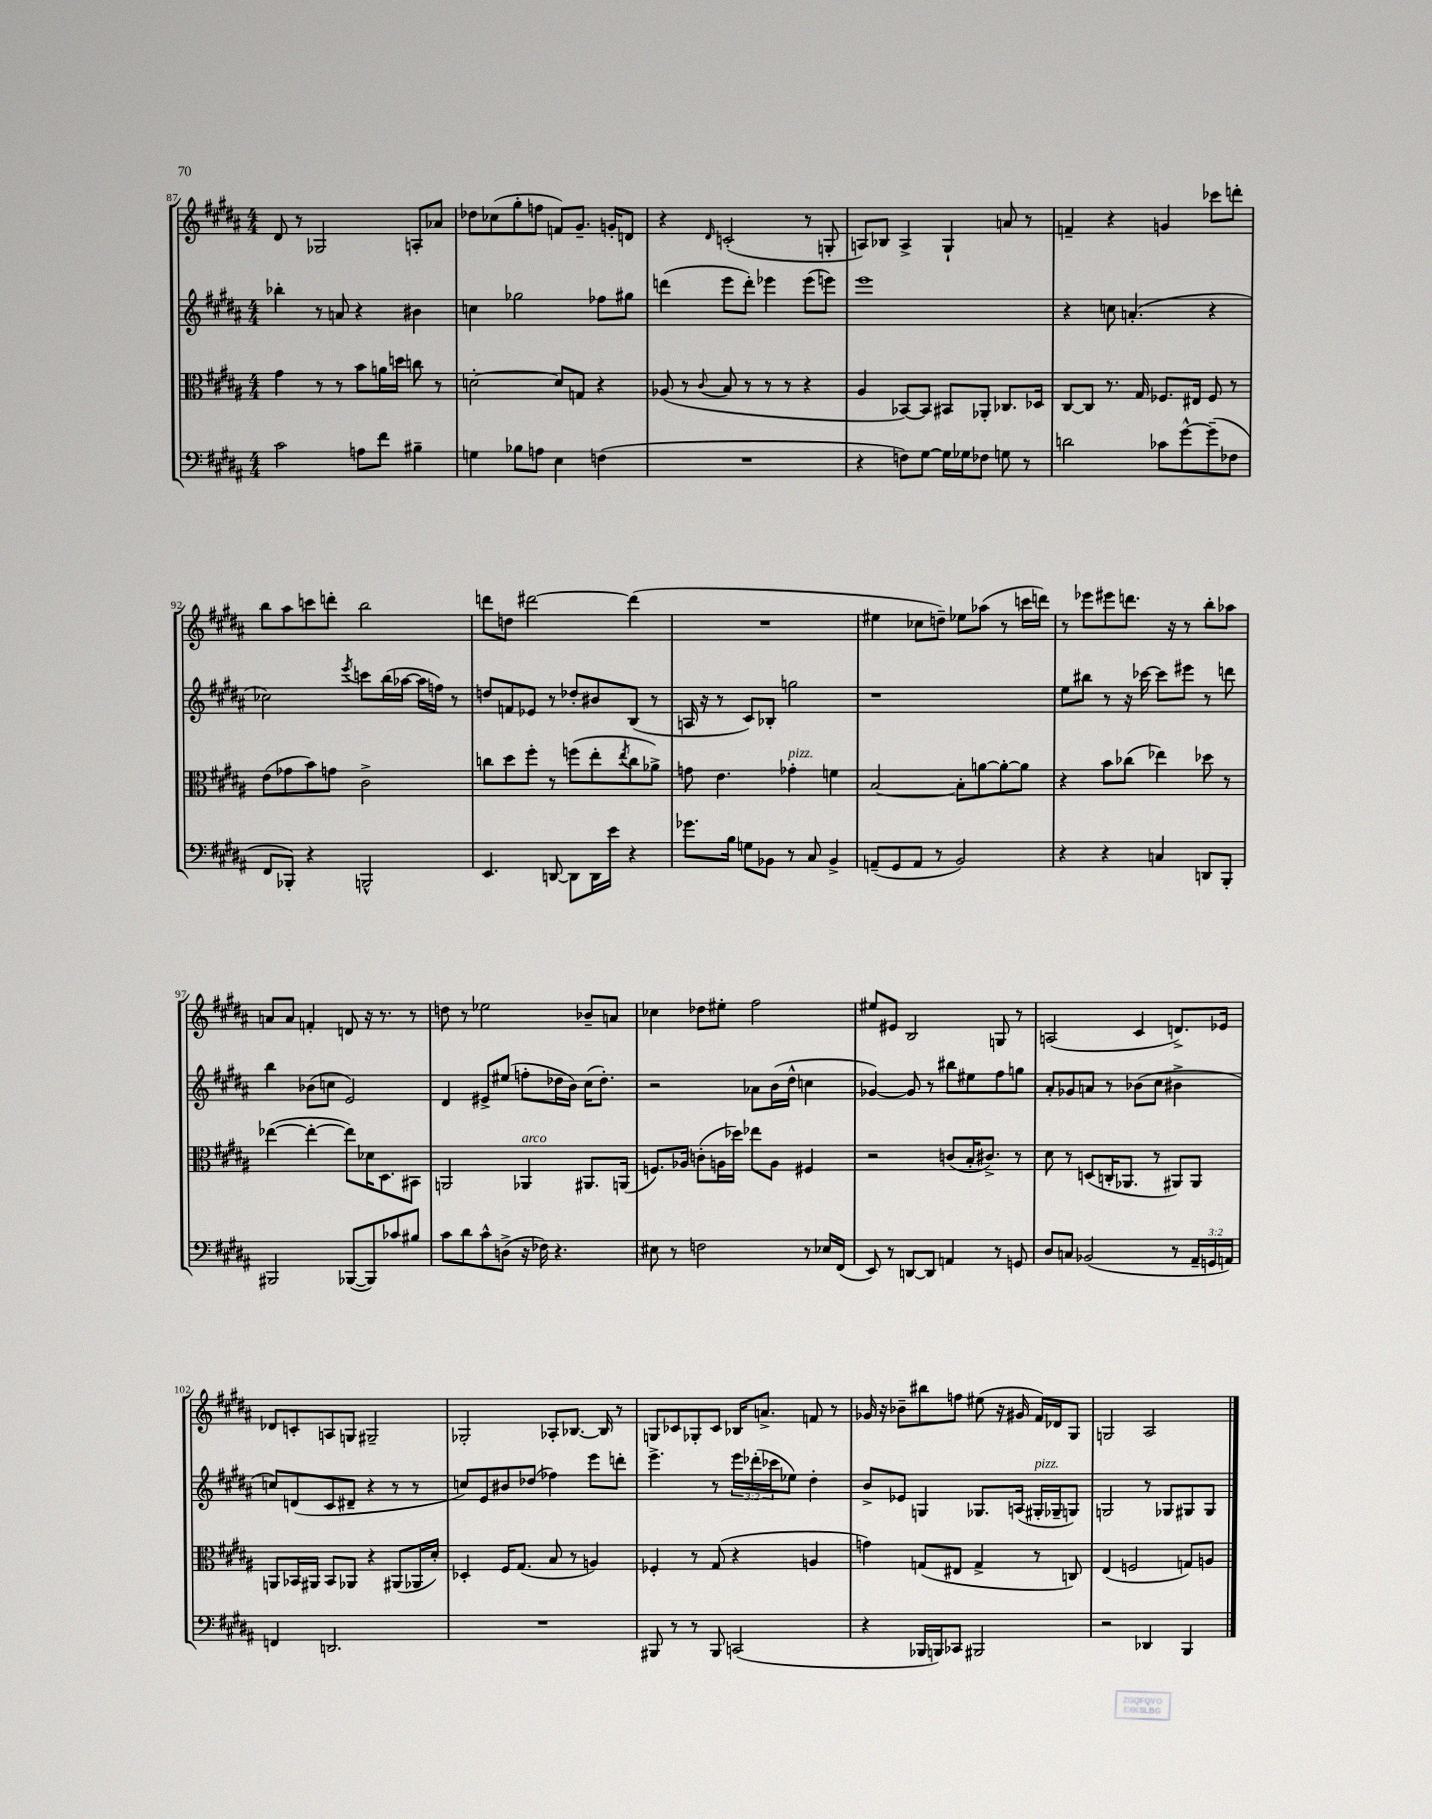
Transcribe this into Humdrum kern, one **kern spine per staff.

**kern	**kern	**kern	**kern
*staff4	*staff3	*staff2	*staff1
*clefF4	*clefC3	*clefG2	*clefG2
*k[f#c#g#d#a#]	*k[f#c#g#d#a#]	*k[f#c#g#d#a#]	*k[f#c#g#d#a#]
*M4/4	*M4/4	*M4/4	*M4/4
2c#	4g#	4bb-'	8d#
.	.	.	8r
.	8r	8r	2G-
.	8r	8a	.
8A	8b	4r	.
8f#	16a	.	.
.	16dd	.	.
4B#~	8cc	4b#	8A'
.	8r	.	8a-
=	=	=	=
4G	[2d'	4cc	8dd-
.	.	.	(8cc-
8B-	.	2gg-	8gg#'
8A	.	.	8ff
4E	8d]	.	8f)
.	8G	.	8.g#~
(4F	4r	8ff-	.
.	.	.	16g'
.	.	8gg#	8d
=	=	=	=
1r	(8A-	(4ddd	4r
.	8r	.	.
.	8qqc#	.	16qqd#
.	8B	8eee	(2c'
.	8r	8ddd')	.
.	8r	4eee-	.
.	8r	.	.
.	4r	(8eee-	8r
.	.	8eee)	8G'
=	=	=	=
4r	4A#	1eee	8A)
.	.	.	8B-
8F)	[8BB-)	.	4A^
[8G#	8BB-]	.	.
16G#]	8BB#	.	4G#`
16G-	.	.	.
8F-	8AA-'	.	.
8G	8.C-	.	8a
8r	.	.	8r
.	16D-	.	.
=	=	=	=
2d	[8C#	4r	4f~
.	8C#]	.	.
.	8.r	8cc	4r
.	.	(4.a'	.
.	16G#	.	.
8c-	8.F-	.	4g
[8g#^^	.	.	.
.	16E#	.	.
(8g#~]	8F-	4r	8ccc-
8F-	8r	.	8ddd'
=	=	=	=
8FF#	(8e	2cc-)	8bb
8BBB-')	8g-	.	8aa#
4r	8b)	.	8ccc
.	8g	.	8ddd'
.	.	8qeee	.
2BBB^^	2c#^	8ccc	2bb
.	.	(16bb	.
.	.	[16aa-	.
.	.	16aa-]	.
.	.	16ff)	.
.	.	8r	.
=	=	=	=
4.EE	8cc	8dd	8ddd
.	8dd#	8f	8dd
.	8ff#'	8e-	[2ddd#
[8DD	8r	8r	.
8DD]	(8ff	8dd-'	.
16DD	8ee'	8b#	.
16e	.	.	.
.	8qee	.	.
4r	8cc	(8B	(4ddd#]
.	8a-^)	8r	.
=	=	=	=
8.g-	8g	16A	1r
.	.	16r	.
.	4.e	8r	.
16B	.	.	.
8G	.	8c#)	.
8BB-	.	8B-'	.
8r	4g-'	2gg	.
8C#	.	.	.
4BB-^	4f	.	.
=	=	=	=
(8AA~	[2B	1r	4ee#
8GG#	.	.	.
8AA	.	.	8cc-
8r	.	.	8dd~)
2BB)	8B']	.	8ee-
.	[8a	.	(8aa-
.	8a'_	.	8r
.	8a]	.	16ccc
.	.	.	16ddd)
=	=	=	=
4r	4r	8ee	8r
.	.	8bb#	8eee-
4r	8b	8r	8eee#
.	(8cc-	16r	8.ddd
.	.	[16ccc-	.
4C	4ee-)	8ccc-]	.
.	.	.	16r
.	.	8eee#	8r
8DD	8dd-	8r	8bb'
8BBB'	8r	8ddd	8aa-
=	=	=	=
2BBB#	([4ee-	4bb	8a
.	.	.	8a
.	4ee-'_	(8b-	4f'
.	.	8cc	.
([8BBB-	8ee-])	2e)	8d
8BBB-])	16d-	.	16r
.	8.D#	.	8.r
8c-	.	.	.
8B#	8BB#	.	8r
=	=	=	=
8c#	2AA	4d#	8dd
8d#	.	.	8r
8c#^^	.	8e#^	2ee-
(8D^	.	(8ee#	.
16r	4AA-	8ff'	.
16F-)	.	.	.
4.r	.	16dd-	.
.	.	16b)	.
.	8.AA#	(16cc#	8b-~
.	.	8.dd-')	.
.	.	.	8a
.	(16AA	.	.
=	=	=	=
8E#	8.F)	2r	4cc-
8r	.	.	.
.	16A-	.	.
2F	(8c'	.	8dd-
.	16A	.	8ee#'
.	16dd-)	.	.
.	8ee-	8a-	2ff#
.	8A	(16b	.
.	.	16dd#^^	.
8r	4F#	4cc	.
16E-	.	.	.
(16FF#	.	.	.
=	=	=	=
8EE)	2r	[4g-)	8ee#
8r	.	.	8e#
[8DD	.	8g-]	2B
8DD]	.	8r	.
4AA	(8c	8bb#	.
.	16B'	8ee#	.
.	8.c#^)	.	.
8r	.	8ff#	8G
8GG	8r	8gg	8r
=	=	=	=
8D#	8d#	8a#'	(2A
8C	8r	8g-	.
(2BB-	(8D	8a	.
.	16C'	8r	.
.	8.AA-	.	.
.	.	(8b-	4c#
.	8r	8cc#	.
8r	8AA#)	4b#^	8.d^)
24AA#~	8AA#	.	.
24GG	.	.	.
.	.	.	16e-
24AA)	.	.	.
=	=	=	=
4FF	8AA	8cc)	8d-
.	16BB-	(8d	8c'
.	16AA#	.	.
2.DD	8BB-	8c#	8A
.	8AA-	8d#~	8G
.	4r	4r	2G#~
.	(8AA#	8r	.
.	16AA-	8r	.
.	16d#')	.	.
=	=	=	=
1r	4D-'	8cc)	2G-'
.	.	8e	.
.	16F#	8b#	.
.	(8.G#	.	.
.	.	(8dd-	.
.	8B	4ff-)	8A-'
.	8r	.	[8.B-
.	4A)	8eee	.
.	.	.	16B-]
.	.	8ddd'	8r
=	=	=	=
8BBB#	4F-'	4.eee^	8G
8r	.	.	8c-
8r	8r	.	8G-'
8BBB#	(8G#	8r	8c-
(2CC	4r	24eee	16B-
.	.	(24ddd-'	.
.	.	.	8.a^
.	.	24ccc-	.
.	.	8ee-)	.
.	4A	4dd#'	8f
.	.	.	8r
=	=	=	=
4r	4g)	8b^	16g-
.	.	.	16r
.	.	8e-	8b-~
16BBB-	(8G	4G	8bb#
16BBB)	.	.	.
8CC-	8E#	.	8ff
2BBB#	4G^	8.G-	(8ee#
.	.	.	16r
.	.	(16A	16g#
.	8r	16G#'	16f#)
.	.	16G-~	16d-
.	8C)	8G)	8G#
=	=	=	=
2r	(4E	2G	2G
.	2F	.	.
4DD-	.	8r	2A#
.	.	8G-	.
4BBB	8G)	8G#	.
.	8A	8G#	.
==	==	==	==
*-	*-	*-	*-
